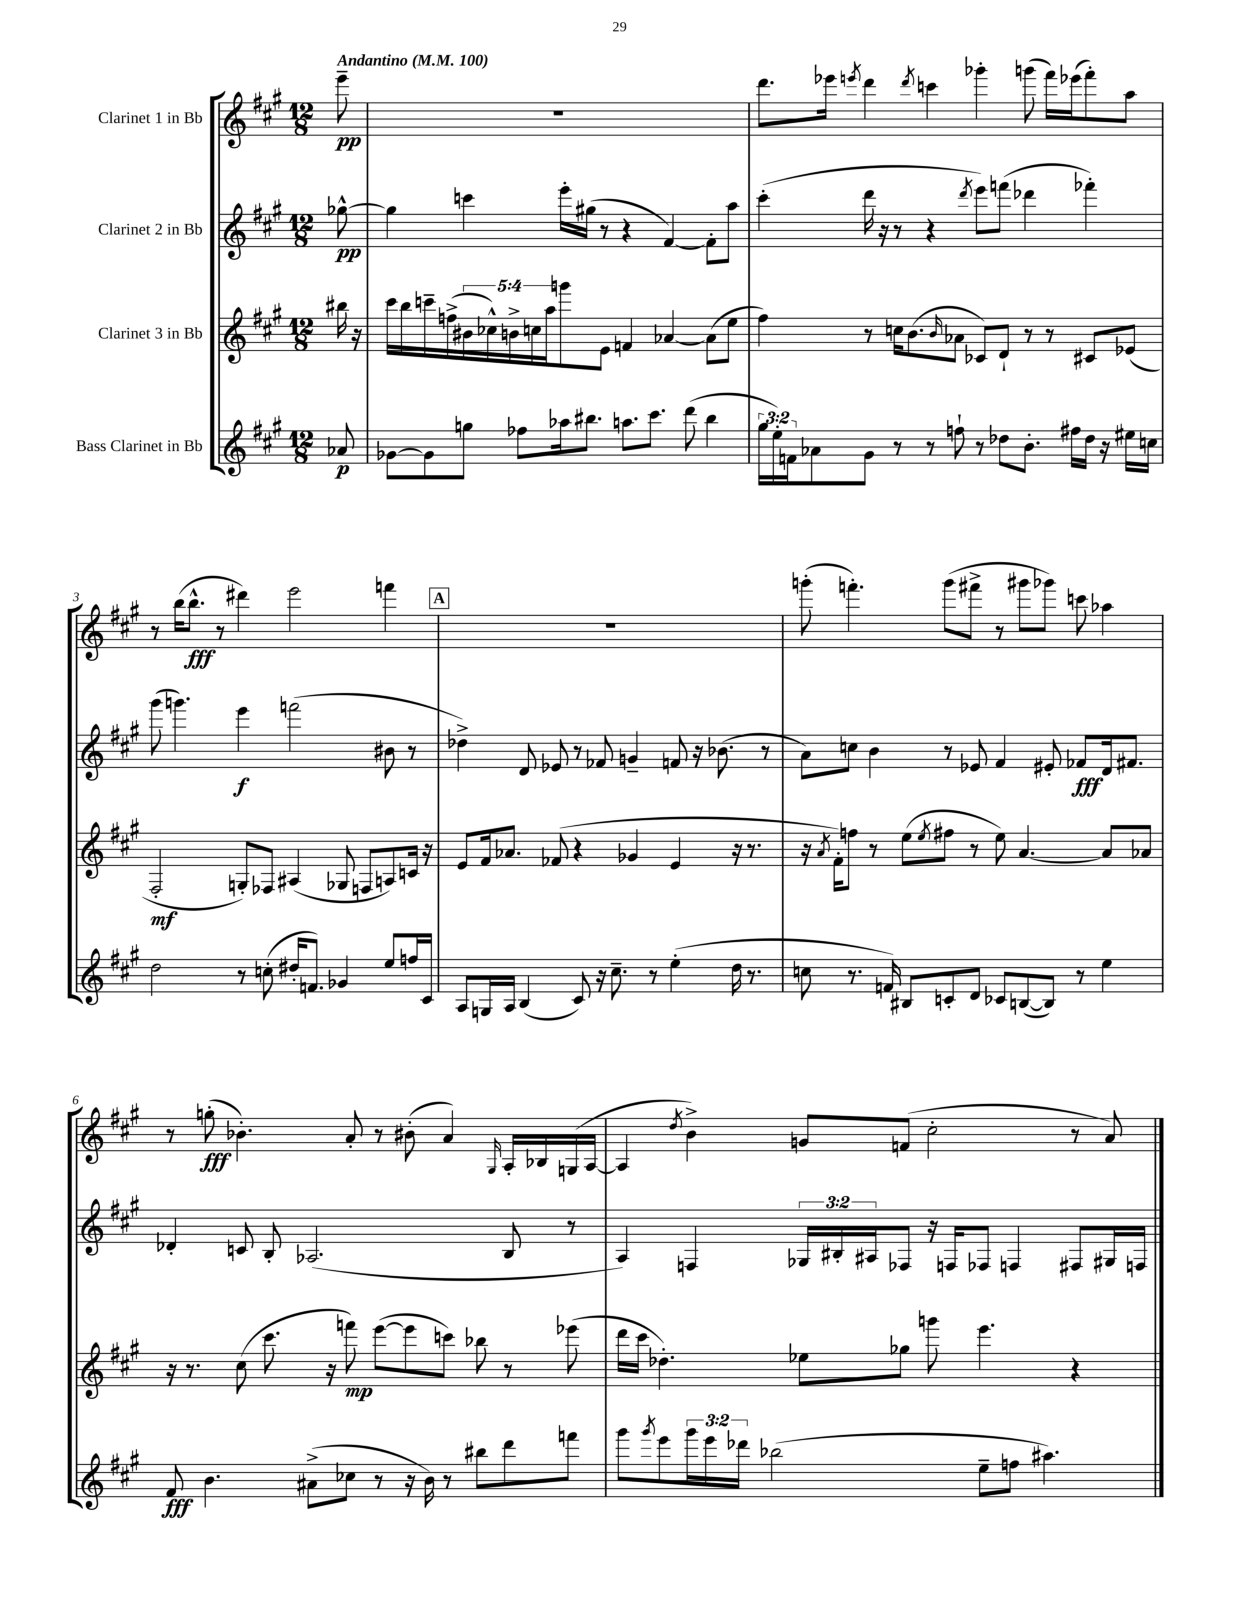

**kern	**kern	**kern	**kern
*staff4	*staff3	*staff2	*staff1
*clefG2	*clefG2	*clefG2	*clefG2
*k[f#c#g#]	*k[f#c#g#]	*k[f#c#g#]	*k[f#c#g#]
*M12/8	*M12/8	*M12/8	*M12/8
*MM100	*MM100	*MM100	*MM100
8a-	16bb#	[8gg-^^	8eee~
.	16r	.	.
=	=	=	=
[8g-	16ccc#	4gg-]	1.r
.	16bb	.	.
8g-]	16ccc~	.	.
.	(16ff^	.	.
8gg	20b#	4ccc	.
.	20cc-^^)	.	.
.	20b^	.	.
8ff-	.	.	.
.	20cc	.	.
.	20aa	.	.
16aa-	8ggg	16eee'	.
8.bb#	.	(16gg#	.
.	8e	8r	.
8.aa	4f	4r	.
8.ccc#	.	.	.
.	[4a-	[4f#)	.
(8ddd	.	.	.
4bb#	(8a-]	8f#']	.
.	8ee	8aa	.
=	=	=	=
24gg#	4ff#)	(4ccc#'	8.ddd
24ee')	.	.	.
24f	.	.	.
8a-	.	.	.
.	.	.	16eee-
.	.	.	8qeee
8g#	8r	16ddd	4ddd
.	.	16r	.
8r	16cc	8r	.
.	(8.b	.	.
.	.	.	8qddd
8r	.	4r	4ccc
.	16qqb	.	.
8ff`	8a-	.	.
.	.	8qddd	.
8r	8c-)	8eee)	4ggg-'
8dd-	8d`	(8fff	.
8.b'	8r	4ddd-	(8ggg
.	8r	.	16fff#)
16ff#	.	.	(16eee-
16dd-	8c#	4fff-')	8fff#')
16r	.	.	.
16ee#	(8e-	.	8aa
16cc	.	.	.
=	=	=	=
2dd	2F#'	(8ggg#	8r
.	.	4.ggg)	(16bb
.	.	.	8.bb^^
.	.	.	8r
8r	8G')	4eee	4ddd#)
(8cc'	8F-	.	.
16dd#'	(4A#	(2fff	2eee
8.f)	.	.	.
4g-	8G-	.	.
.	8F	.	.
8ee	8A)	8b#	4fff
16ff	16c	8r	.
16c#	16r	.	.
=	=	=	=
8A	8e	4dd-^)	1.r
16G	16f#	.	.
16A	8.a-	.	.
(4B	.	8d	.
.	(8f-	8e-	.
8c#)	4r	8r	.
16r	.	8f-	.
8.cc#~	.	.	.
.	4g-	4g~	.
8r	.	.	.
(4ee'	4e	8f	.
.	.	16r	.
.	.	(8.b-	.
16dd	16r	.	.
8.r	8.r	.	.
.	.	8r	.
=	=	=	=
8cc	16r	8a)	(8ggg'
.	8qa	.	.
.	16f#')	.	.
8.r	8ff	8cc	4.fff')
.	8r	4b	.
16f)	.	.	.
8B#	(8ee	.	.
.	8qee	.	.
8c'	8ff#	8r	(8ggg
8d	8r	8e-	8fff#^
8c-	8ee)	4f#	8r
([8B	[4.a	.	8ggg#
8B])	.	8e#'	8ggg-)
8r	.	8f-	8ccc
4ee	8a]	16d	4aa-
.	.	8.f#	.
.	8a-	.	.
=	=	=	=
8f#	16r	4d-'	8r
.	8.r	.	.
4.b	.	.	(8gg'
.	(8cc#	8c	4.b-')
.	8.ccc#	8B'	.
(8a#^	.	(2.A-	.
.	16r	.	.
8cc-	8fff)	.	8a'
8r	([8eee	.	8r
16r	8eee]	.	(8b#'
16b)	.	.	.
8r	8ccc)	.	4a)
8bb#	8bb-	.	.
.	.	.	16qqG#
8ddd	8r	8B	16A'
.	.	.	16B-
8fff	(8eee-	8r	(16G
.	.	.	[16A
=	=	=	=
8ggg#	16ddd	4A)	4A]
.	16ccc#	.	.
8qggg#	.	.	.
8eee	4.dd-')	.	.
.	.	.	8qdd
24ggg#	.	4F	4b^)
24eee	.	.	.
24ddd-	.	.	.
(2bb-	.	.	.
.	8ee-	24G-	8g
.	.	24B#'	.
.	.	24A#	.
.	8gg-	8F-	(8f
.	8ggg	16r	2cc#'
.	.	16F	.
8ee~	4.eee	8F-	.
8ff	.	4F	.
4.aa#)	.	.	.
.	4r	8F#	8r
.	.	16G#	8a)
.	.	16F	.
==	==	==	==
*-	*-	*-	*-
